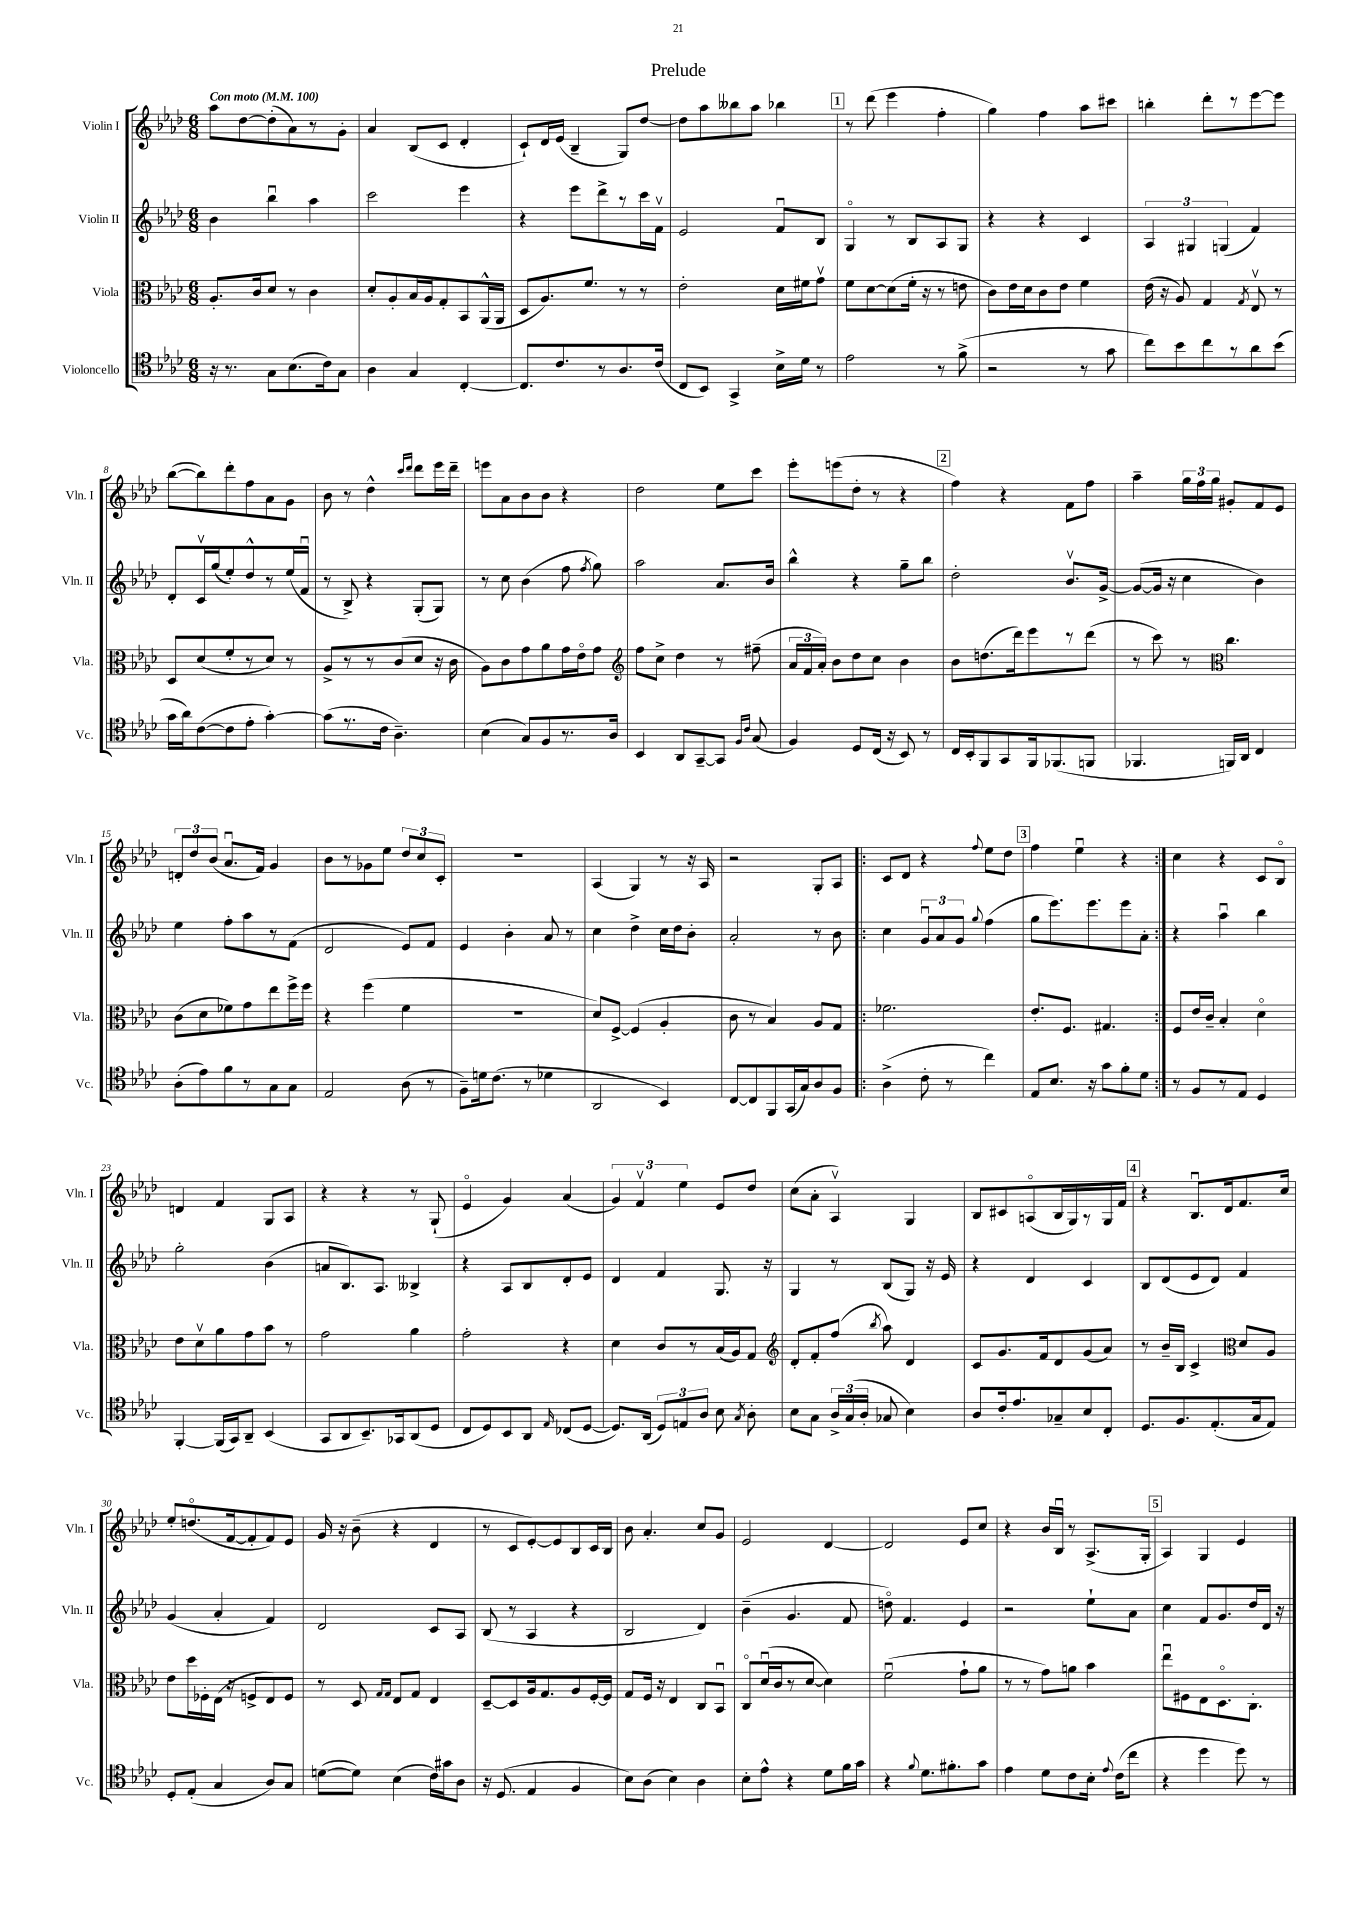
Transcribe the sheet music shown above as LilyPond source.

\header { title = "Prelude" }
<<
\new StaffGroup <<
\new Staff = "s0" \with { instrumentName = "Violin I" shortInstrumentName = "Vln. I" } {
    \clef treble \key aes \major \numericTimeSignature \time 6/8 \tempo "Con moto" 4 = 100
    \autoBeamOff aes''8[ des''8~ des''8-.( aes'8) r8 g'8]-. |
    aes'4 bes8[( c'8] des'4-. |
    c'8[-!) des'16 ees'16]( bes4-- g8[) des''8]~ |
    des''8[ aes''8 beses''8 aes''8] bes''4 |
    \mark \markup { \box "1" } r8 des'''8( ees'''4 f''4-. |
    g''4) f''4 aes''8[ cis'''8] |
    b''4-. des'''8[-. r8 ees'''8~ ees'''8] |
    bes''8[~( bes''8) des'''8-. f''8 aes'8 g'8] |
    bes'8 r8 des''4-^ \grace { c'''16[ des'''16] } des'''8[ ees'''16 des'''16]-- |
    e'''8[ aes'8 bes'8 bes'8] r4 |
    des''2 ees''8[ c'''8] |
    ees'''8[-. e'''8( des''8]-. r8 r4 |
    \mark \markup { \box "2" } f''4) r4 f'8[ f''8] |
    aes''4-- \tuplet 3/2 { g''16[ f''16 g''16] } gis'8[-. f'8 ees'8] |
    \tuplet 3/2 { d'8[-. des''8 bes'8]( } aes'8.[\downbow f'16]) g'4 |
    bes'8[ r8 ges'8 ees''8] \tuplet 3/2 { des''8[ c''8 c'8]-. } |
    R2. |
    aes4( g4) r8 r16 aes16 |
    r2 g8[-. aes8] |
    \repeat volta 2 { c'8[ des'8] r4 \appoggiatura { f''8 } ees''8[ des''8] |
    \mark \markup { \box "3" } f''4 ees''4\downbow r4 | }
    c''4 r4 c'8[ bes8]\flageolet |
    d'4 f'4 g8[ aes8] |
    r4 r4 r8 g8-!( |
    ees'4\flageolet g'4) aes'4( |
    \tuplet 3/2 { g'4) f'4\upbow ees''4 } ees'8[ des''8] |
    c''8[( aes'8]-. aes4\upbow) g4 |
    bes8[ cis'8 a8\flageolet( bes16 g16) r8 g16 f'16] |
    \mark \markup { \box "4" } r4 bes8.[\downbow des'16 f'8. c''16] |
    ees''8[-. d''8.\flageolet( f'16~ f'8-. f'8) ees'8] |
    g'16 r16 bes'8--( r4 des'4 |
    r8 c'8[ ees'8~-.) ees'8 bes8 c'16 bes16] |
    bes'8 aes'4.-. c''8[ g'8] |
    ees'2 des'4~ |
    des'2 ees'8[ c''8] |
    r4 bes'16[ bes16]\downbow r8 aes8.[->( g16]-. |
    \mark \markup { \box "5" } aes4) g4 ees'4 \bar "|." |
}
\new Staff = "s1" \with { instrumentName = "Violin II" shortInstrumentName = "Vln. II" } {
    \clef treble \key aes \major \numericTimeSignature \time 6/8
    \autoBeamOff bes'4 bes''4\downbow aes''4 |
    c'''2 ees'''4 |
    r4 ees'''8[ des'''8-> r8 c'''16 f'16]\upbow |
    ees'2 f'8[\downbow bes8] |
    \mark \markup { \box "1" } g4\flageolet r8 bes8[ aes8 g8] |
    r4 r4 c'4 |
    \tuplet 3/2 { aes4 gis4 g4( } f'4) |
    des'8[-. c'16\upbow g''16( ees''8-.) des''8-^ r8 ees''16( f'16]\downbow |
    r8 bes8->) r4 g8[-.( g8]) |
    r8 c''8 bes'4( f''8 \acciaccatura { f''8 } g''8) |
    aes''2 aes'8.[ bes'16] |
    bes''4-^ r4 g''8[-- bes''8] |
    \mark \markup { \box "2" } des''2-. bes'8.[\upbow g'16]~-> |
    g'8[~( g'16] r16 c''4 bes'4) |
    ees''4 f''8[-. aes''8 r8 f'8]( |
    des'2 ees'8[) f'8] |
    ees'4 bes'4-. aes'8 r8 |
    c''4 des''4-> c''16[ des''16 bes'8]-. |
    aes'2-. r8 bes'8 |
    \repeat volta 2 { c''4 \tuplet 3/2 { g'8[\downbow aes'8 g'8] } \appoggiatura { g''8 } f''4( |
    \mark \markup { \box "3" } g''8[ ees'''8.) ees'''8. ees'''8 aes'8]-. | }
    r4 aes''4\downbow bes''4 |
    g''2-. bes'4( |
    a'8[ bes8.) aes8.] beses4-> |
    r4 aes8[ bes8 des'8-. ees'8] |
    des'4 f'4 g8. r16 |
    g4 r8 bes8[( g8]) r16 ees'16 |
    r4 des'4 c'4 |
    \mark \markup { \box "4" } bes8[ des'8( ees'8 des'8]) f'4 |
    g'4( aes'4-. f'4) |
    des'2 c'8[ aes8] |
    bes8( r8 aes4 r4 |
    bes2 des'4) |
    bes'4--( g'4. f'8 |
    d''8\flageolet) f'4. ees'4 |
    r2 ees''8[-! aes'8] |
    \mark \markup { \box "5" } c''4 f'8[ g'8. des''16 des'16] r16 \bar "|." |
}
\new Staff = "s2" \with { instrumentName = "Viola" shortInstrumentName = "Vla." } {
    \clef alto \key aes \major \numericTimeSignature \time 6/8
    \autoBeamOff aes8.[-. c'16 des'8] r8 c'4 |
    des'8[-. aes8-. bes16 aes16 g8-. bes,8 aes,16-^( aes,16] |
    des8[ aes8.) f'8.] r8 r8 |
    ees'2-. des'16[ fis'16 g'8]\upbow |
    \mark \markup { \box "1" } f'8[ des'8~ des'8( f'16]-. r16 r8 e'8 |
    c'8[) ees'16 des'16 c'8 ees'8] f'4 |
    ees'16( r16 aes8) g4 \acciaccatura { g8 } ees8\upbow r8 |
    des8[ des'8( f'8-. r8 des'8]) r8 |
    aes8[-> r8 r8 c'8( des'8] r16 c'16 |
    aes8[) c'8 g'8 aes'8 g'16 ees'16\flageolet g'8] |
    \clef treble f''8[ c''8]-> des''4 r8 fis''8--( |
    \tuplet 3/2 { aes'16[ f'16 aes'16]-.) } bes'8[ des''8 c''8] bes'4 |
    \mark \markup { \box "2" } bes'8[ d''8.( des'''16) ees'''8 r8 des'''8]( |
    r8 c'''8) r8 \clef alto c''4. |
    c'8[( des'8 fes'8) g'8 ees''8 f''16-> f''16] |
    r4 f''4( f'4 |
    R2. |
    des'8[) f8]~-> f4( aes4-. |
    c'8 r8 bes4) aes8[ g8] |
    \repeat volta 2 { fes'2. |
    \mark \markup { \box "3" } ees'8.[-. f8.] gis4. | }
    f8[ ees'16 c'16]-- bes4-. des'4\flageolet |
    ees'8[ des'8\upbow aes'8 g'8 bes'8] r8 |
    g'2 aes'4 |
    g'2-. r4 |
    des'4 c'8[ r8 bes16( aes16) g8] |
    \clef treble des'8[-. f'8-. f''8]( \acciaccatura { bes''8 } aes''8) des'4 |
    c'8[ g'8. f'16 des'8 g'8( aes'8]) |
    \mark \markup { \box "4" } r8 bes'16[-- bes16] c'4-> \clef alto des'8[ aes8] |
    ees'8[ des''16 fes16-. ees16]( r16 f8[-> ees8) f8] |
    r8 des8 \grace { g16[ g16] } ees8[ g8] ees4 |
    des8[~-- des8 aes16 g8. aes8 f16~-. f16] |
    g8[ f16] r16 ees4 c8[ bes,8]\downbow |
    c8[\flageolet des'16\downbow( c'16 r8 des'8]~ des'4) |
    f'2\downbow( g'8[-! aes'8] |
    r8 r8 g'8[) a'8] bes'4 |
    \mark \markup { \box "5" } ees''8[\downbow fis8 ees8 des8.\flageolet c8.]-. \bar "|." |
}
\new Staff = "s3" \with { instrumentName = "Violoncello" shortInstrumentName = "Vc." } {
    \clef tenor \key aes \major \numericTimeSignature \time 6/8
    \autoBeamOff r16 r8. g8[ bes8.( c'16) g8] |
    aes4 g4 c4~-. |
    c8.[ c'8. r8 aes8. c'16]( |
    c8[ bes,8]) g,4-> bes16[-> des'16] r8 |
    \mark \markup { \box "1" } ees'2 r8 f'8->( |
    r2 r8 g'8 |
    c''8[) bes'8 c''8 r8 aes'8 bes'8]( |
    g'16[ aes'16) c'8~( c'8 ees'8]-. g'4~-.) |
    g'8[( r8. c'16] aes4.--) |
    bes4( g8[) f8 r8. aes16] |
    bes,4 aes,8[ g,8~-- g,8] \grace { f16[ c'16] } g8( |
    f4) des8[ c16]( r16 bes,8) r8 |
    \mark \markup { \box "2" } c16[ bes,16-. f,8 g,8 f,16 fes,8.( f,8] |
    fes,4. f,16[) aes,16] c4 |
    aes8[-.( ees'8) f'8 r8 g8 g8] |
    ees2 aes8( r8 |
    f8[--) d'16 c'8.]( r8 des'4 |
    aes,2 bes,4) |
    c8[~ c8 f,8 g,16( g16) aes8 f8] |
    \repeat volta 2 { aes4->( c'8-. r8 c''4) |
    \mark \markup { \box "3" } ees8[ bes8.] r16 g'8[ f'8-. des'8] | }
    r8 f8[ r8 ees8] des4 |
    f,4~-. f,16[( g,16) aes,8]-- bes,4( |
    g,8[ aes,8 bes,8.--) ges,16 aes,8( des8] |
    c8[ des8) bes,8 aes,8] \grace { ees16 } ces8[( des8]~ |
    des8.[) aes,16]( \tuplet 3/2 { des8[) e8 aes8] } bes8 \acciaccatura { g8 } aes8-. |
    bes8[ g8] \tuplet 3/2 { aes16[-> g16( aes16]-. } ges8 bes4) |
    aes8[ c'16-. ees'8. ges8-- bes8 c8]-. |
    \mark \markup { \box "4" } des8.[ f8. ees8.-.( g16 ees8]) |
    des8[-. ees8]-.( g4 aes8[) g8] |
    d'8[~( d'8]) bes4( c'16[) gis'16 aes8] |
    r16 des8.( ees4 f4 |
    bes8[) aes8]( bes4) aes4 |
    bes8[-. ees'8]-^ r4 des'8[ f'16 g'16] |
    r4 \appoggiatura { f'8 } des'8.[ fis'8.-. g'8] |
    ees'4 des'8[ c'8 bes16]-. \appoggiatura { ees'8 } c'16[( c''8] |
    \mark \markup { \box "5" } r4 des''4 des''8) r8 \bar "|." |
}
>>
>>
